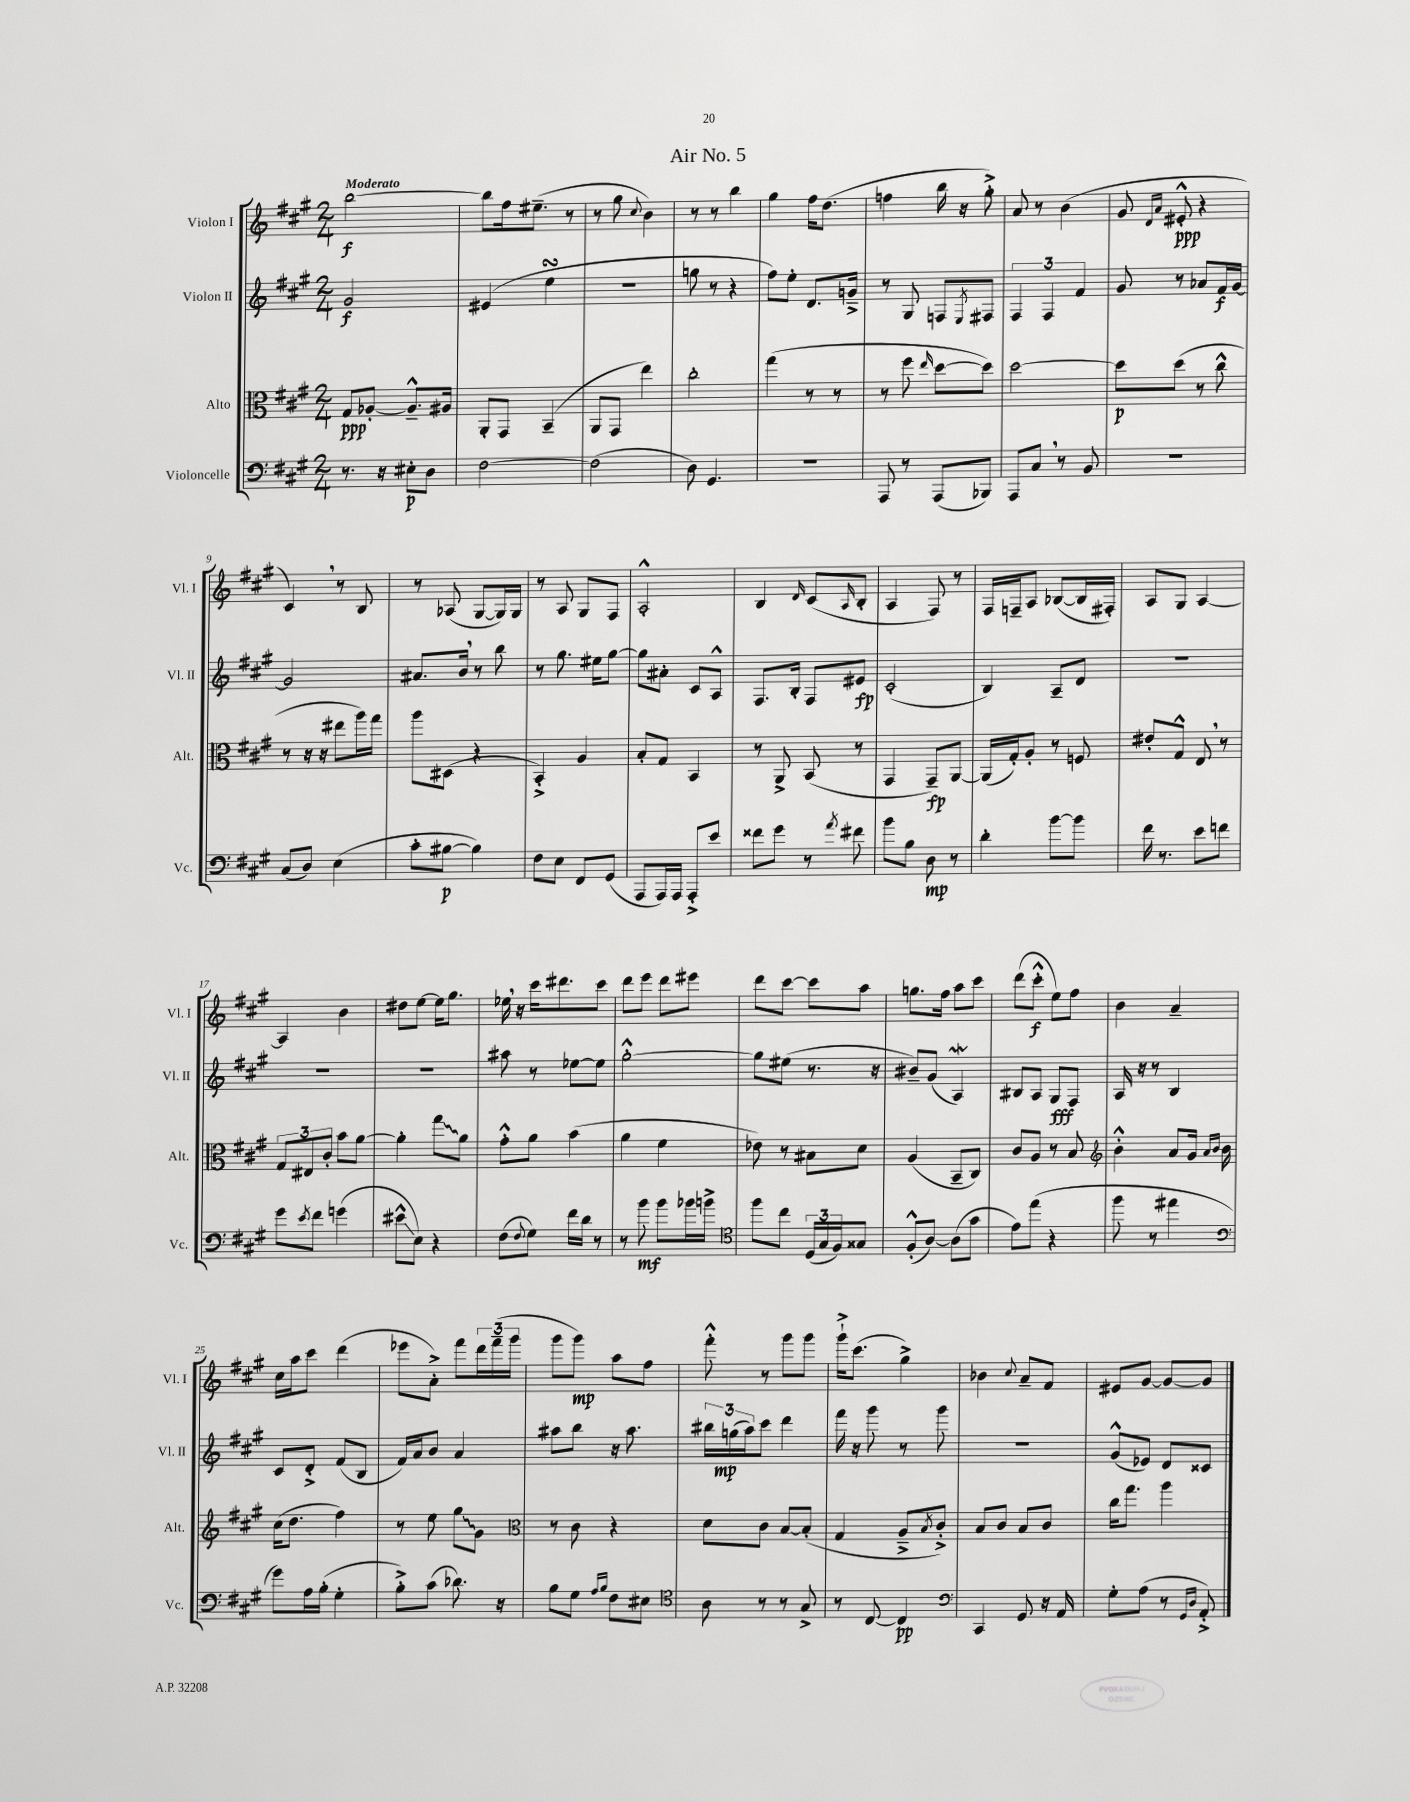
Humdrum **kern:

**kern	**kern	**kern	**kern
*staff4	*staff3	*staff2	*staff1
*clefF4	*clefC3	*clefG2	*clefG2
*k[f#c#g#]	*k[f#c#g#]	*k[f#c#g#]	*k[f#c#g#]
*M2/4	*M2/4	*M2/4	*M2/4
8.r	8G#	2g#	[2bb
.	[8A-'	.	.
16r	.	.	.
8E#'	8.A-~^^]	.	.
8D	.	.	.
.	16A#	.	.
=	=	=	=
[2F#	8AA'	(4e#	8bb]
.	8GG#	.	16ff#
.	.	.	(8.ee#~
.	(4BB~	4ee	.
.	.	.	8r
=	=	=	=
(2F#]	8AA	2r	8r
.	8GG#	.	8gg#
.	.	.	8qqcc#
.	4ee)	.	4b)
=	=	=	=
8D)	2cc#'	8gg	8r
4.GG#	.	8r	8r
.	.	4r	4bb
=	=	=	=
2r	(4gg#	8ff#)	4gg#
.	.	8ee'	.
.	8r	8.d	16ff#
.	.	.	(8.dd
.	8r	.	.
.	.	16g~^	.
=	=	=	=
8AAA	8r	8r	4ff
8r	8ff#	8G#	.
.	16qqee	.	.
(8AAA	[8dd	8F	16bb
.	.	.	16r
.	.	8qE	.
8BBB-)	8dd])	8F#	8gg#'^)
=	=	=	=
8AAA	[2dd	6F#	8a
8C#	.	.	8r
.	.	6F#	.
8r	.	.	(4b
.	.	6f#	.
8BB	.	.	.
=	=	=	=
2r	8dd]	8g#	8g#
.	.	.	16qqd
.	.	.	16qqa
.	(8dd	8r	8e#'^^
.	8r	8a-	4r
.	8cc#^^	16f#	.
.	.	[16g#	.
=	=	=	=
(8C#	8r	2g#]	4c#)
8D)	16r	.	.
.	16r	.	.
(4E	8ee#	.	8r
.	16aa)	.	8B
.	16gg#	.	.
=	=	=	=
8c#'	8aa	8.a#	8r
[8B#	(8D#	.	(8A-
.	.	16b	.
4B#])	4r	8r	[8G#
.	.	8bb	16G#])
.	.	.	16G#
=	=	=	=
8F#	4BB'^)	8r	8r
8E	.	8.gg#	8A
8FF#	4A	.	8G#
.	.	16ee#	.
(8GG#	.	[8gg#	8F#
=	=	=	=
8AAA	8B'	8gg#]	2A'^^
16AAA)	8G#	8a#'	.
16AAA	.	.	.
8AAA'^	4BB	8c#	.
8e	.	8A^^	.
=	=	=	=
8f##	8r	8.F#	4B
8g#	8AA^	.	.
.	.	16B'	.
.	.	.	16qqd
8r	(8BB	8F#	(8c#
8qa	.	.	16qqA
8f#	8r	8e#	8B'
=	=	=	=
8b	4GG#	(2c#'	4A
8B	.	.	.
8D	8GG#~)	.	8F#)
8r	[8AA	.	8r
=	=	=	=
4d'	(16AA]	4B)	16F#
.	16G#')	.	16F~
.	8A'	.	8A
[8b	8r	8A~	([8B-
8b]	8F	8d	16B-]
.	.	.	16F#')
=	=	=	=
16f#	8e#'	2r	8A
8.r	.	.	.
.	8G#^^	.	8G#
8e	8E	.	[4A
8f	8r	.	.
=	=	=	=
8g#	12G#	2r	4A]
.	12E#	.	.
8qe	.	.	.
8f#	.	.	.
.	12c#'	.	.
(4g	8b	.	4b
.	[8a	.	.
=	=	=	=
8e#^^	4a']	2r	8dd#
8E)	.	.	[8ee
4r	8gg#	.	16ee]
.	.	.	8.gg#
.	8a	.	.
=	=	=	=
(8F#	8g#'^^	8aa#	16ee-
.	.	.	16r
8qqF#	.	.	.
8G#)	8a	8r	16ccc#
.	.	.	8.ddd#
16f#	(4b	[8ee-	.
16d	.	.	.
8r	.	8ee-]	8ccc#
=	=	=	=
8r	4a	[2gg#'^^	8ddd
8b	.	.	8eee
8b	4f#	.	8ddd
16b-	.	.	8eee#
16b^	.	.	.
=	=	=	=
*clefC4	*	*	*
8ff#	8e-)	8gg#]	8ddd
8cc#	8r	(8ee#	[8ccc#
(24D	8B#	8.r	8ccc#]
24G#	.	.	.
24F#)	.	.	.
8G##	8d	.	8aa
.	.	16r	.
=	=	=	=
(8F#'^^	(4A	8b#~)	8.gg
[8A)	.	(8g#	.
.	.	.	16ff#
(8A]	8BB~	4A)	8aa
8g#	8C#)	.	8ccc#
=	=	=	=
8e)	8c#	8B#	(8ddd
(8ee	8A	8A	8ccc#'^^
4r	8r	8G#	8ee)
.	8B	8F#	8ff#
=	=	=	=
*	*clefG2	*	*
8ff#	4b'^^	16A	4b
.	.	16r	.
8r	.	8r	.
4ee#	8a	4B	4a~
.	16g#	.	.
.	16qqa	.	.
.	16qqb	.	.
.	16b	.	.
=	=	=	=
*clefF4	*	*	*
8g#)	(16cc#	8c#	16cc#
.	8.dd	.	16aa
16A	.	8d'^	8ccc#
(16B'	.	.	.
4G#'	4ff#)	(8f#	(4ddd
.	.	8B	.
=	=	=	=
8B'^)	8r	16f#)	8eee-
.	.	16a	.
(8c#	8ee	8b	8a'^)
8.d-)	8gg#	4a	8fff#
.	8g#	.	24ddd
.	.	.	(24fff#~
16r	.	.	.
.	.	.	24ggg#
=	=	=	=
*	*clefC3	*	*
8B	8r	8aa#	8ggg#
8G#	8c#	8bb	8ggg#)
16qqA	.	.	.
16qqB	.	.	.
8F#	4r	16r	8aa
.	.	8.aa#	.
8E#	.	.	8ff#
=	=	=	=
*clefC4	*	*	*
8A	8d	24bb#	8fff#'^^
.	.	(24gg	.
.	.	24aa)	.
8r	8c#	8ccc#	8r
8r	[8B	4ddd	8ggg#
8G#^	(8B']	.	8ggg#
=	=	=	=
8r	4G#	16fff#	16ggg#`^
.	.	16r	(8.ccc#
[8C#	.	8ggg#	.
4C#]	8A~^	8r	4gg#^)
.	8qB	.	.
.	8c#'^)	8ggg#	.
=	=	=	=
*clefF4	*	*	*
4CC#	8B	2r	4b-
.	8c#	.	.
.	.	.	8qqcc#
8GG#	8B	.	8a~
16r	8c#	.	8f#
16AA	.	.	.
=	=	=	=
8G#'	16cc#	(8g#^^	8e#
.	8.gg#	.	.
(8A	.	8e-)	[8g#
8r	4aa	8d	8g#_
16qqGG#	.	.	.
16qqD	.	.	.
8AA'^)	.	8c##	8g#]
==	==	==	==
*-	*-	*-	*-
